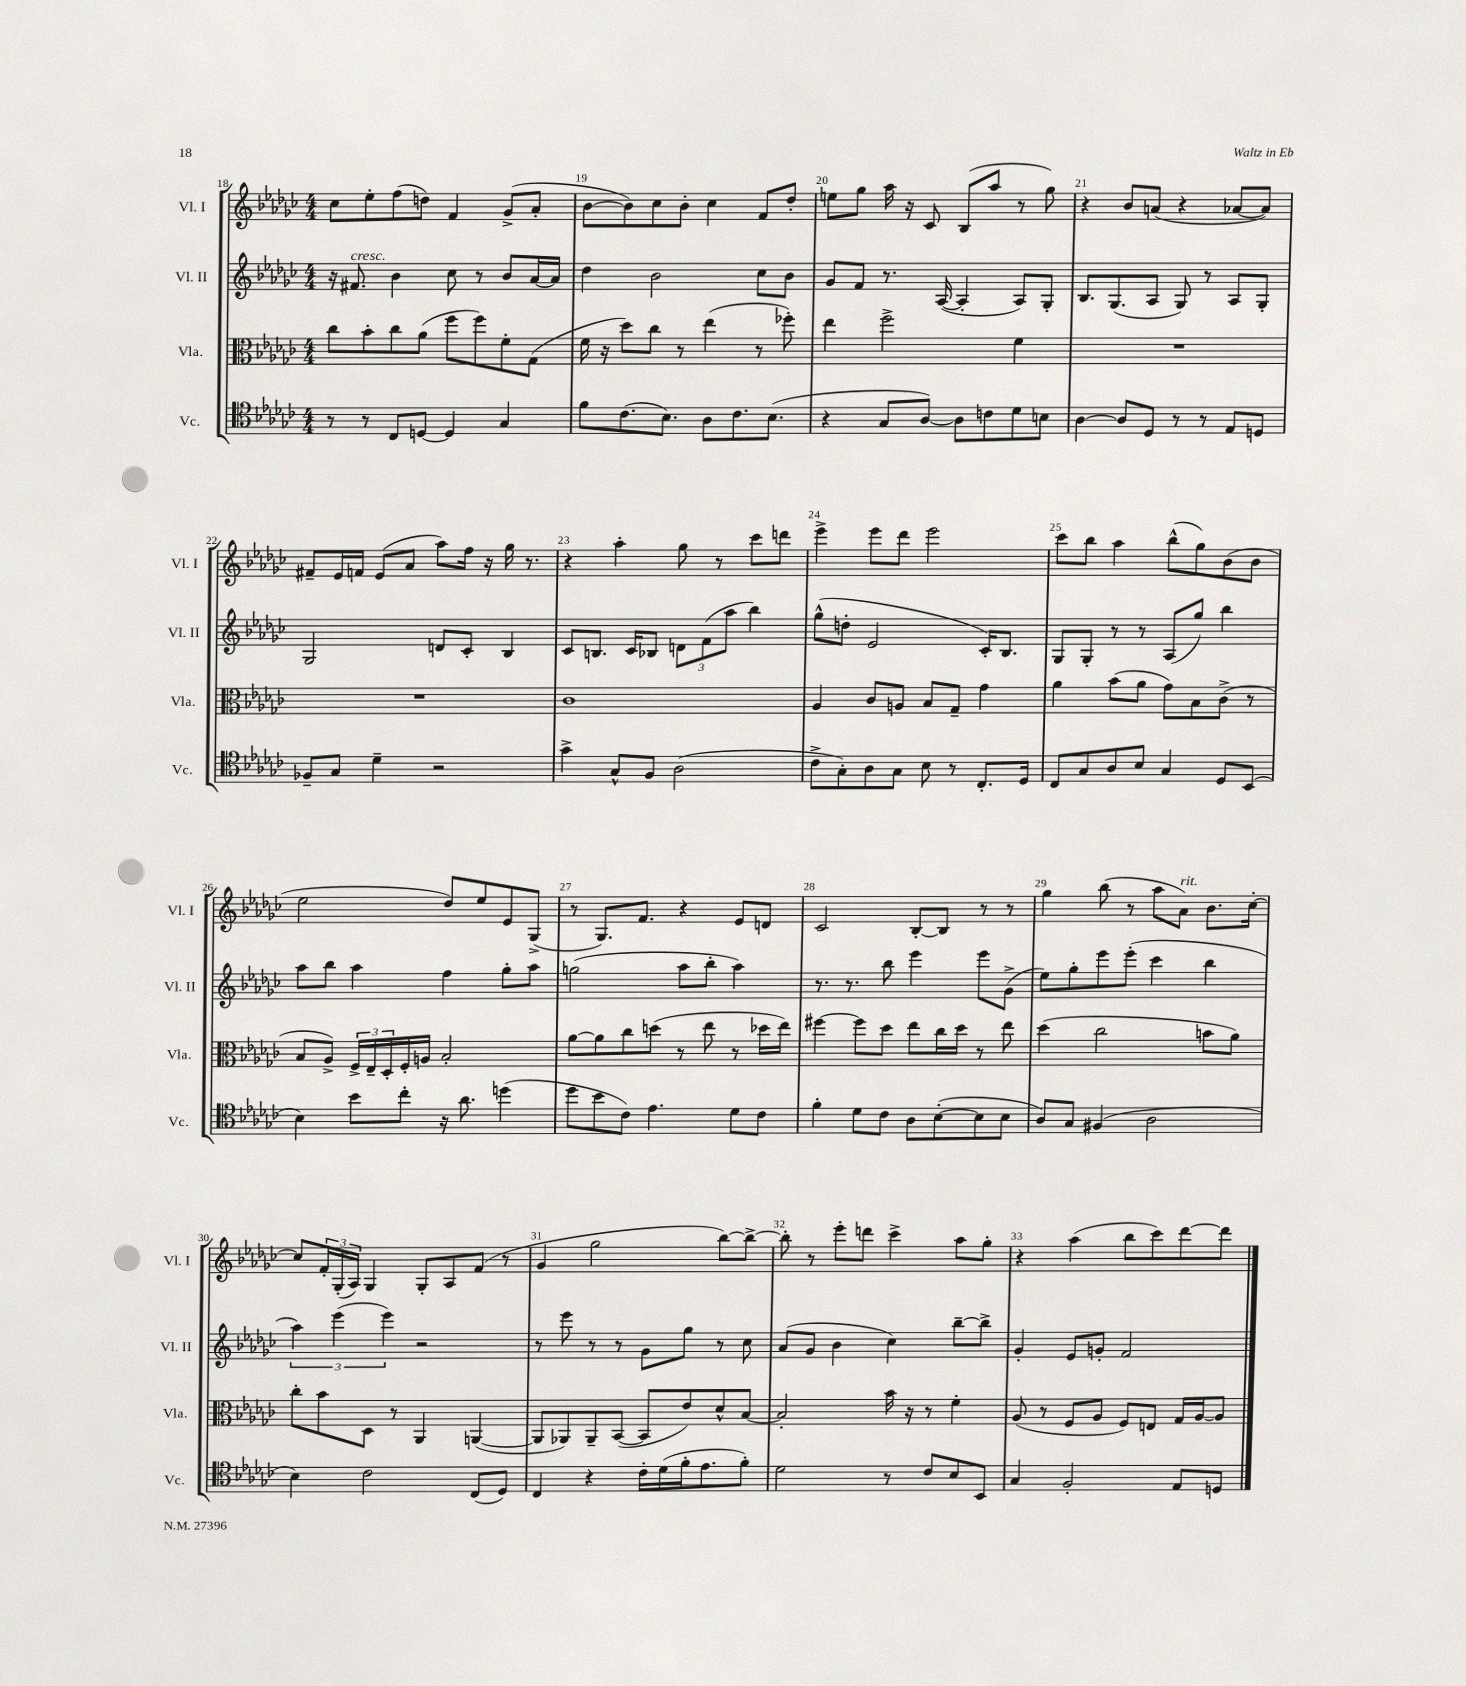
<<
\new StaffGroup <<
\new Staff = "s0" \with { instrumentName = "Vl. I" shortInstrumentName = "Vl. I" } {
    \clef treble \key ges \major \numericTimeSignature \time 4/4
    ces''8 ees''8-. f''8( d''8) f'4 ges'8->( aes'8-. |
    bes'8~ bes'8) ces''8 bes'8-. ces''4 f'8 des''8-. |
    e''8 ges''8 aes''16 r16 ces'8 bes8( aes''8 r8 ges''8) |
    r4 bes'8 a'8( r4 aes'8~ aes'8) |
    fis'8-- ees'16 f'16 ees'8( aes'8 aes''8) f''16 r16 ges''16 r8. |
    r4 aes''4-. ges''8 r8 ces'''8 d'''8 |
    ees'''4-> ees'''8 des'''8 ees'''2 |
    ces'''8 bes''8 aes''4 bes''8-^( ges''8) bes'8( bes'8 |
    ees''2 des''8) ees''8 ees'8 ges8->( |
    r8 ges8.) f'8. r4 ees'8 d'8 |
    ces'2 bes8~-. bes8 r8 r8 |
    ges''4 bes''8( r8 aes''8 aes'8^\markup { \italic "rit." }) bes'8. ces''16~-. |
    ces''8 \tuplet 3/2 { f'16-. ges16-.( aes16) } ges4 ges8-. aes8 f'8( r8 |
    ges'4 ges''2 bes''8~) bes''8~-> |
    bes''8-. r8 ees'''8-. d'''8 ces'''4-> aes''8 ges''8-. |
    r4 aes''4( bes''8 ces'''8) des'''8~ des'''8 \bar "|." |
}
\new Staff = "s1" \with { instrumentName = "Vl. II" shortInstrumentName = "Vl. II" } {
    \clef treble \key ges \major \numericTimeSignature \time 4/4
    r16 fis'8.^\markup { \italic "cresc." } bes'4 ces''8 r8 bes'8 aes'16~ aes'16 |
    des''4 bes'2 ces''8 bes'8 |
    ges'8 f'8 r8. aes16~( aes4-. aes8) ges8-. |
    bes8. ges8.( aes8 ges8) r8 aes8 ges8-. |
    ges2 d'8 ces'8-. bes4 |
    ces'8 b8. ces'16 bes8 \tuplet 3/2 { d'8 f'8( aes''8 } bes''4) |
    ges''8-^( d''8-. ees'2 ces'16-.) bes8. |
    ges8 ges8-. r8 r8 aes8( ges''8) bes''4 |
    aes''8 bes''8 aes''4 f''4 ges''8-. aes''8 |
    g''2( aes''8 bes''8-. aes''4) |
    r8. r8. bes''8 ees'''4 ees'''8 ges'8->( |
    ees''8) ges''8-. ees'''8 ees'''8-.( ces'''4 bes''4 |
    \tuplet 3/2 { aes''4) ees'''4( ees'''4) } r2 |
    r8 ees'''8 r8 r8 ges'8 ges''8 r8 ces''8 |
    aes'8( ges'8 bes'4 ces''4) bes''8~-- bes''8-> |
    ges'4-. ees'8 g'8-. f'2 \bar "|." |
}
\new Staff = "s2" \with { instrumentName = "Vla." shortInstrumentName = "Vla." } {
    \clef alto \key ges \major \numericTimeSignature \time 4/4
    ces''8 bes'8-. ces''8 aes'8( f''8 f''8) f'8-. ges8( |
    f'16 r16 des''8) ces''8 r8 ees''4( r8 fes''8-.) |
    ees''4 f''2-> f'4 |
    R1 |
    R1 |
    ces'1 |
    aes4 ces'8 a8 bes8 ges8-- ges'4 |
    aes'4 bes'8( aes'8 ges'8) bes8 ces'8->( r8 |
    bes8 aes8->) \tuplet 3/2 { f16-> ees16-- des16-. } f16-. a16 bes2-. |
    aes'8~ aes'8 ces''8 d''8( r8 ees''8 r8 des''16 ees''16) |
    fis''4~ fis''8 des''8 ees''8 ces''16 des''16 r8 ees''8 |
    des''4( ces''2 b'8 aes'8) |
    ces''8-. bes'8 des8 r8 aes,4 a,4~( |
    a,8 aes,8) aes,8-- bes,8~( bes,8 ees'8) des'8-^ bes8~ |
    bes2-. bes'16 r16 r8 f'4-. |
    aes8( r8 f8 aes8 f8) e8 ges16 aes16~ aes8 \bar "|." |
}
\new Staff = "s3" \with { instrumentName = "Vc." shortInstrumentName = "Vc." } {
    \clef tenor \key ges \major \numericTimeSignature \time 4/4
    r8 r8 ces8 d8~ d4 ges4 |
    f'8 ces'8.( bes8.) aes8 ces'8. bes8.( |
    r4 ges8 aes8~) aes8 c'8 des'8 b8 |
    aes4~ aes8 des8 r8 r8 ees8 d8 |
    fes8-- ges8 des'4-- r2 |
    ges'4-> ges8-^ f8 aes2( |
    ces'8-> ges8-.) aes8 ges8 bes8 r8 ces8.-. des16 |
    ces8 ges8 aes8 bes8 ges4 des8 bes,8( |
    bes4) bes'8 ces''8-. r16 aes'8. d''4( |
    des''8 bes'8 ces'8) ees'4. des'8 ces'8 |
    f'4-. des'8 ces'8 aes8 bes8~-.( bes8 bes8 |
    aes8) ges8 fis4( aes2 |
    bes4) ces'2 ces8( des8) |
    ces4 r4 ces'16-. des'16( f'16-. ees'8. f'8-.) |
    des'2 r8 ces'8 bes8 bes,8 |
    ges4 f2-. ees8 d8 \bar "|." |
}
>>
>>
\layout { \context { \Score currentBarNumber = #18 \override BarNumber.break-visibility = ##(#f #t #t) barNumberVisibility = #all-bar-numbers-visible } }
